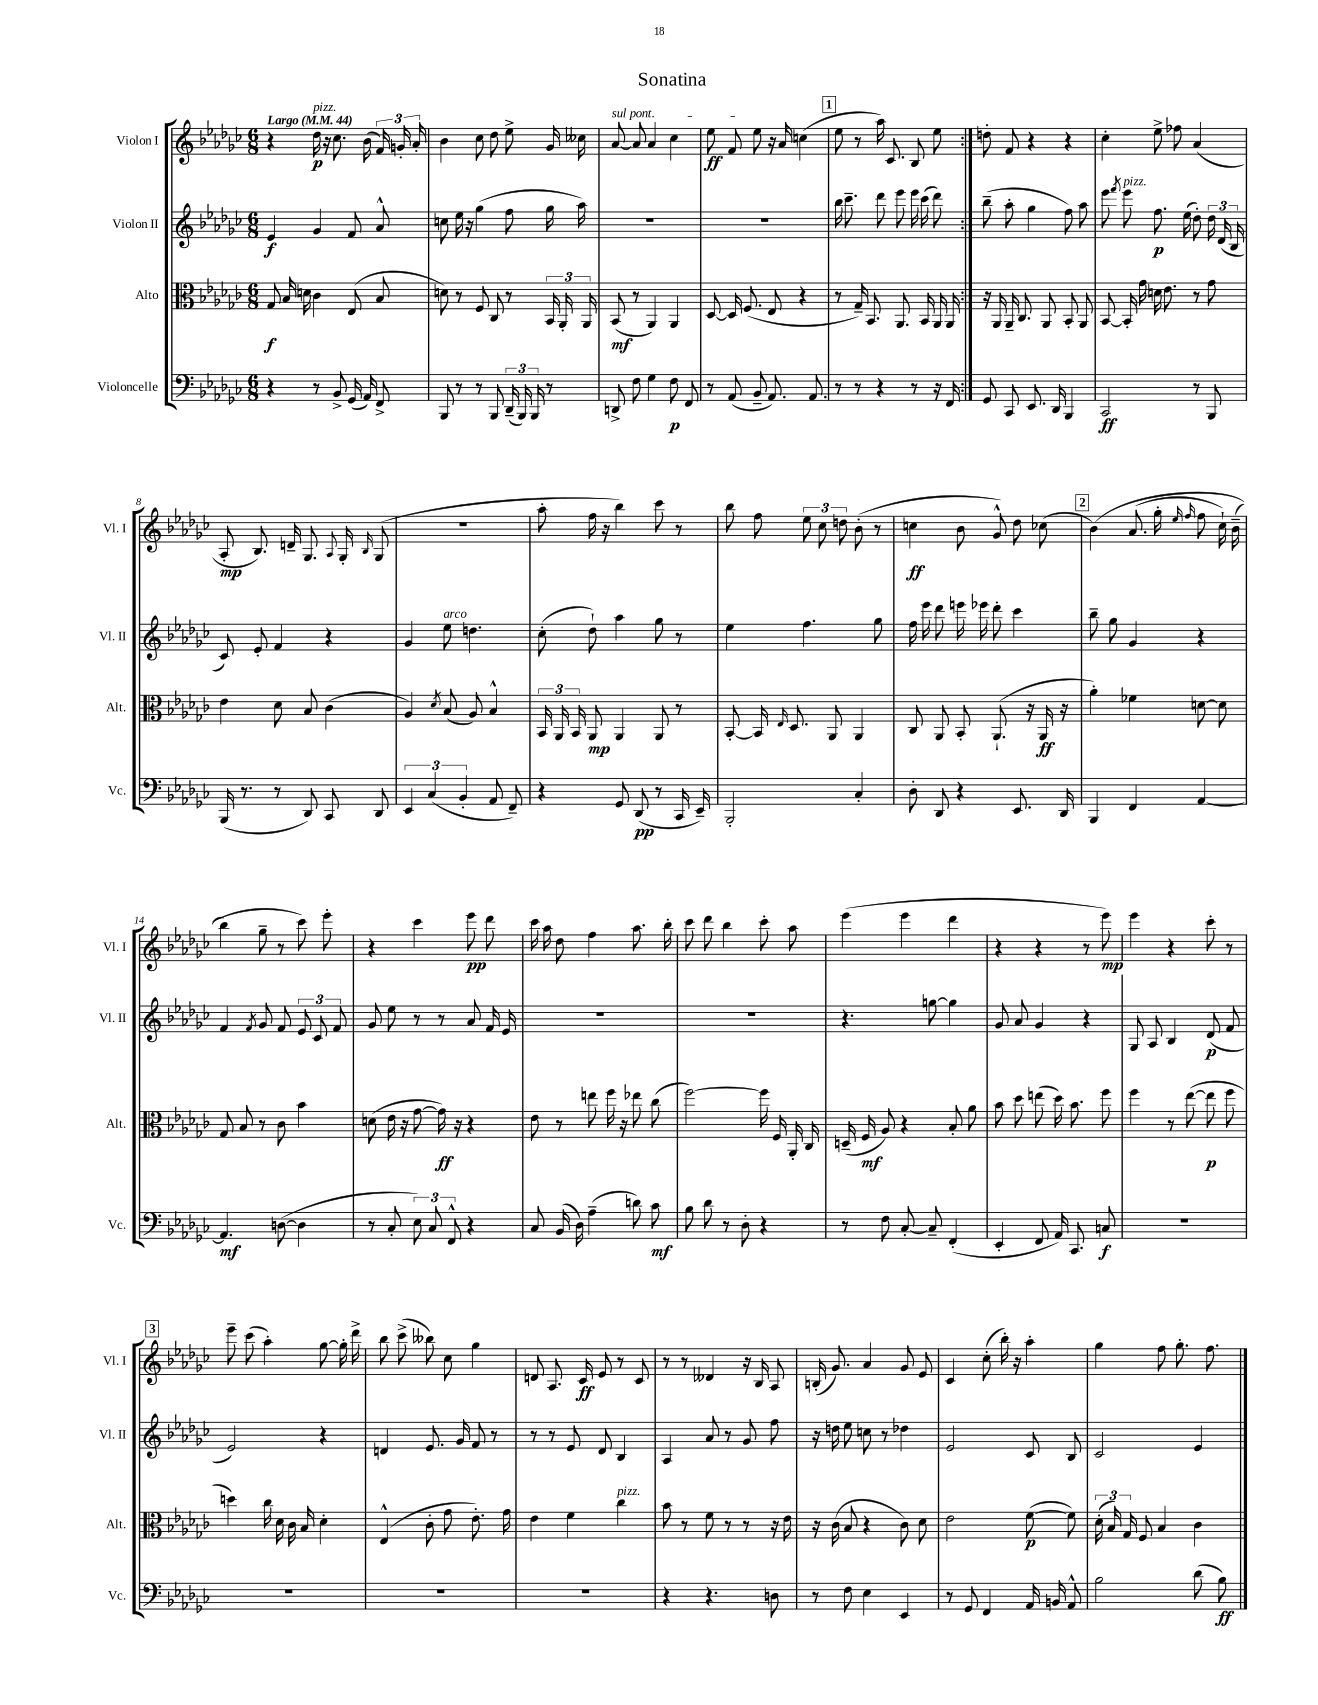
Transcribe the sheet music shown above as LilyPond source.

\header { title = "Sonatina" }
<<
\new StaffGroup <<
\new Staff = "s0" \with { instrumentName = "Violon I" shortInstrumentName = "Vl. I" } {
    \clef treble \key ges \major \numericTimeSignature \time 6/8 \tempo "Largo" 4 = 44
    \autoBeamOff \repeat volta 2 { r4 des''16\p^\markup { \italic "pizz." } r16 ces''8. bes'16( \tuplet 3/2 { f'16) g'16-. aes'16-. } |
    bes'4 ces''8 des''8 ees''8-> ges'16 ceses''16 |
    \once \override TextSpanner.bound-details.left.text = \markup { \italic "sul pont." } aes'8~\startTextSpan aes'8 aes'4 ces''4 |
    ees''8\ff f'8 ees''8\stopTextSpan r16 aes'16 c''4( |
    \mark \markup { \box "1" } ees''8 r8 aes''16) ces'8. bes8 ees''8 | }
    d''8-. f'8 r4 r4 |
    ces''4-. ees''8-> fes''8 aes'4( |
    aes8-.\mp bes8.) d'16-- ges8. \appoggiatura { aes8 } ges16-. \grace { bes16 } ges8( |
    R2. |
    aes''8-. f''16 r16 bes''4) ces'''8 r8 |
    bes''8 f''8 \tuplet 3/2 { ees''8 ces''8 d''8 } bes'8-.( r8 |
    c''4\ff bes'8 ges'8-^) des''8 ces''8( |
    \mark \markup { \box "2" } bes'4)\( aes'8.( ges''16-. \grace { ees''16 f''16 } f''8 ces''16-!) bes'16--( |
    bes''4\) ges''8-- r8 ces'''8) ees'''8-. |
    r4 ces'''4 ees'''8\pp des'''8 |
    ces'''16 aes''16 des''8 f''4 aes''8. bes''16-. |
    ces'''8 des'''8 bes''4 ces'''8-. aes''8 |
    ees'''4( ees'''4 des'''4 |
    r4 r4 r8 ees'''8\mp) |
    ees'''4 r4 ces'''8-. r8 |
    \mark \markup { \box "3" } ees'''8-- ces'''8( aes''4-.) ges''8~ ges''16-. des'''16-> |
    bes''8 ces'''8->( beses''8) ces''8 ges''4 |
    d'8 aes8. ces'16\ff ees'8 r8 ces'8 |
    r8 r8 deses'4 r16 bes16 aes8 |
    b16-.( ges'8.) aes'4 ges'8 ees'8 |
    ces'4 ces''8-.( bes''16-.) r16 aes''4-. |
    ges''4 f''8 ges''8.-. f''8. \bar "|." |
}
\new Staff = "s1" \with { instrumentName = "Violon II" shortInstrumentName = "Vl. II" } {
    \clef treble \key ges \major \numericTimeSignature \time 6/8
    \autoBeamOff \repeat volta 2 { ees'4\f ges'4 f'8 aes'8-^ |
    c''8 ees''16 r16 ges''4( f''8 ges''16 aes''16) |
    R2. |
    R2. |
    \mark \markup { \box "1" } bes''16 ces'''8.-- des'''8 ees'''8 ees'''16 ces'''16( des'''8) | }
    bes''8--( aes''8-. ges''4 f''8) aes''8 |
    ees'''8 \acciaccatura { f'''8 } ees'''8^\markup { \italic "pizz." } f''8.\p ees''16( des''8-.) \tuplet 3/2 { des''16 des'16( bes16 } |
    ces'8) ees'8-. f'4 r4 |
    ges'4 ees''8^\markup { \italic "arco" } d''4. |
    ces''8-.( des''8-!) aes''4 ges''8 r8 |
    ees''4 f''4. ges''8 |
    f''16 ees'''16 des'''8 e'''16 ees'''16 des'''8-. ces'''4 |
    \mark \markup { \box "2" } bes''8-- ges''8 ges'4 r4 |
    f'4 \acciaccatura { f'8 } ges'8 f'8 \tuplet 3/2 { ees'8 ces'8 f'8 } |
    ges'8 ees''8 r8 r8 aes'8 f'16 ees'16 |
    R2. |
    R2. |
    r4. g''8~ g''4 |
    ges'8 aes'8 ges'4 r4 |
    ges8 aes8 bes4 des'8\p( f'8 |
    \mark \markup { \box "3" } ees'2) r4 |
    d'4 ees'8. ges'16 f'8 r8 |
    r8 r8 ees'8 des'8 bes4 |
    aes4 aes'8 r8 ges'8 f''8 |
    r16 d''16 ees''8 c''8 r8 des''4 |
    ees'2 ces'8 bes8 |
    ces'2 ees'4 \bar "|." |
}
\new Staff = "s2" \with { instrumentName = "Alto" shortInstrumentName = "Alt." } {
    \clef alto \key ges \major \numericTimeSignature \time 6/8
    \autoBeamOff \repeat volta 2 { ges8\f bes16 d'16 ces'4 ees8( bes8 |
    d'8) r8 f8 ces8 r8 \tuplet 3/2 { bes,16 aes,16-. aes,16 } |
    bes,8\mf( r8 aes,4) aes,4 |
    des8~ des16 f8.( ees8 r4 |
    \mark \markup { \box "1" } r8 ges16--) bes,8. aes,8. bes,16 aes,16 aes,16 | }
    r16 aes,16 aes,16-- ces8. aes,8 bes,8-. aes,8 |
    bes,8~ bes,16-. ges'16 d'16 ees'8. r8 ges'8 |
    ees'4 des'8 bes8 ces'4( |
    aes4) \acciaccatura { des'8 } bes8( aes8) bes4-^ |
    \tuplet 3/2 { bes,16 aes,16 bes,16 } aes,8\mp aes,4 aes,8 r8 |
    bes,8~-. bes,16 \grace { ees16 } des8. aes,8 aes,4 |
    ces8 aes,8 bes,8-. aes,8.-!( r16 aes,16\ff r16 |
    \mark \markup { \box "2" } aes'4-.) fes'4 d'8~ d'8 |
    ges8 bes8 r8 ces'8 bes'4 |
    d'8( ees'16 r16 ges'8~ ges'16\ff) r16 r4 |
    ees'8 r8 e''8 f''16 r16 ees''8 ces''8( |
    f''2~) f''16 f16 aes,16-. ces16 |
    d16--( f16\mf aes8) r4 bes8-. aes'8 |
    bes'8 des''8 e''8( des''16) bes'8. f''8 |
    f''4 r8 ees''8~( ees''8\p f''8 |
    \mark \markup { \box "3" } d''4) ces''16 des'16 ces'16 bes16 des'4-. |
    ees4-^( ces'8-. ges'8 ees'8.-.) ges'16 |
    ees'4 f'4 ces''4^\markup { \italic "pizz." } |
    bes'8 r8 f'8 r8 r8 r16 ees'16 |
    r16 ces'16( bes8 r4 ces'8) des'8 |
    ees'2 f'8~\p( f'8) |
    \tuplet 3/2 { des'16-.( bes16) ges16 } f8 bes4 ces'4 \bar "|." |
}
\new Staff = "s3" \with { instrumentName = "Violoncelle" shortInstrumentName = "Vc." } {
    \clef bass \key ges \major \numericTimeSignature \time 6/8
    \autoBeamOff \repeat volta 2 { r4 r8 bes,8-> ges,16( aes,16) f,8-> |
    bes,,8 r8 r8 bes,,8 \tuplet 3/2 { des,16--( bes,,16) bes,,16 } r8 |
    d,8-> f8 ges4 f8\p f,8 |
    r8 aes,8( bes,8-- aes,8.) aes,8. |
    \mark \markup { \box "1" } r8 r8 r4 r8 r16 f,16 | }
    ges,8 ces,8 ees,8. des,16 bes,,4 |
    ces,2\ff r8 bes,,8 |
    bes,,16( r8. r8 des,8) ces,8 des,8 |
    \tuplet 3/2 { ees,4 ces4( bes,4-. } aes,8 f,8--) |
    r4 ges,8 des,8\pp( r8 ces,16 ees,16--) |
    bes,,2-. ces4-. |
    des8-. des,8 r4 ees,8. des,16 |
    \mark \markup { \box "2" } bes,,4 f,4 aes,4~ |
    aes,4.\mf d8~( d4 |
    r8 ces8-. \tuplet 3/2 { ees8) ces8 f,8-^ } r4 |
    ces8 bes,16( des16) aes4--( d'8) ces'8\mf |
    bes8 des'8 r8 des8-. r4 |
    r8 f8 ces8~-. ces8-- f,4-.( |
    ees,4-. f,8 aes,16) ces,8. c8\f |
    R2. |
    \mark \markup { \box "3" } R2. |
    R2. |
    R2. |
    r4 r4. d8 |
    r8 f8 ees4 ees,4 |
    r8 ges,8 f,4 aes,16 b,16 aes,8-^ |
    bes2 des'8( bes8\ff) \bar "|." |
}
>>
>>
